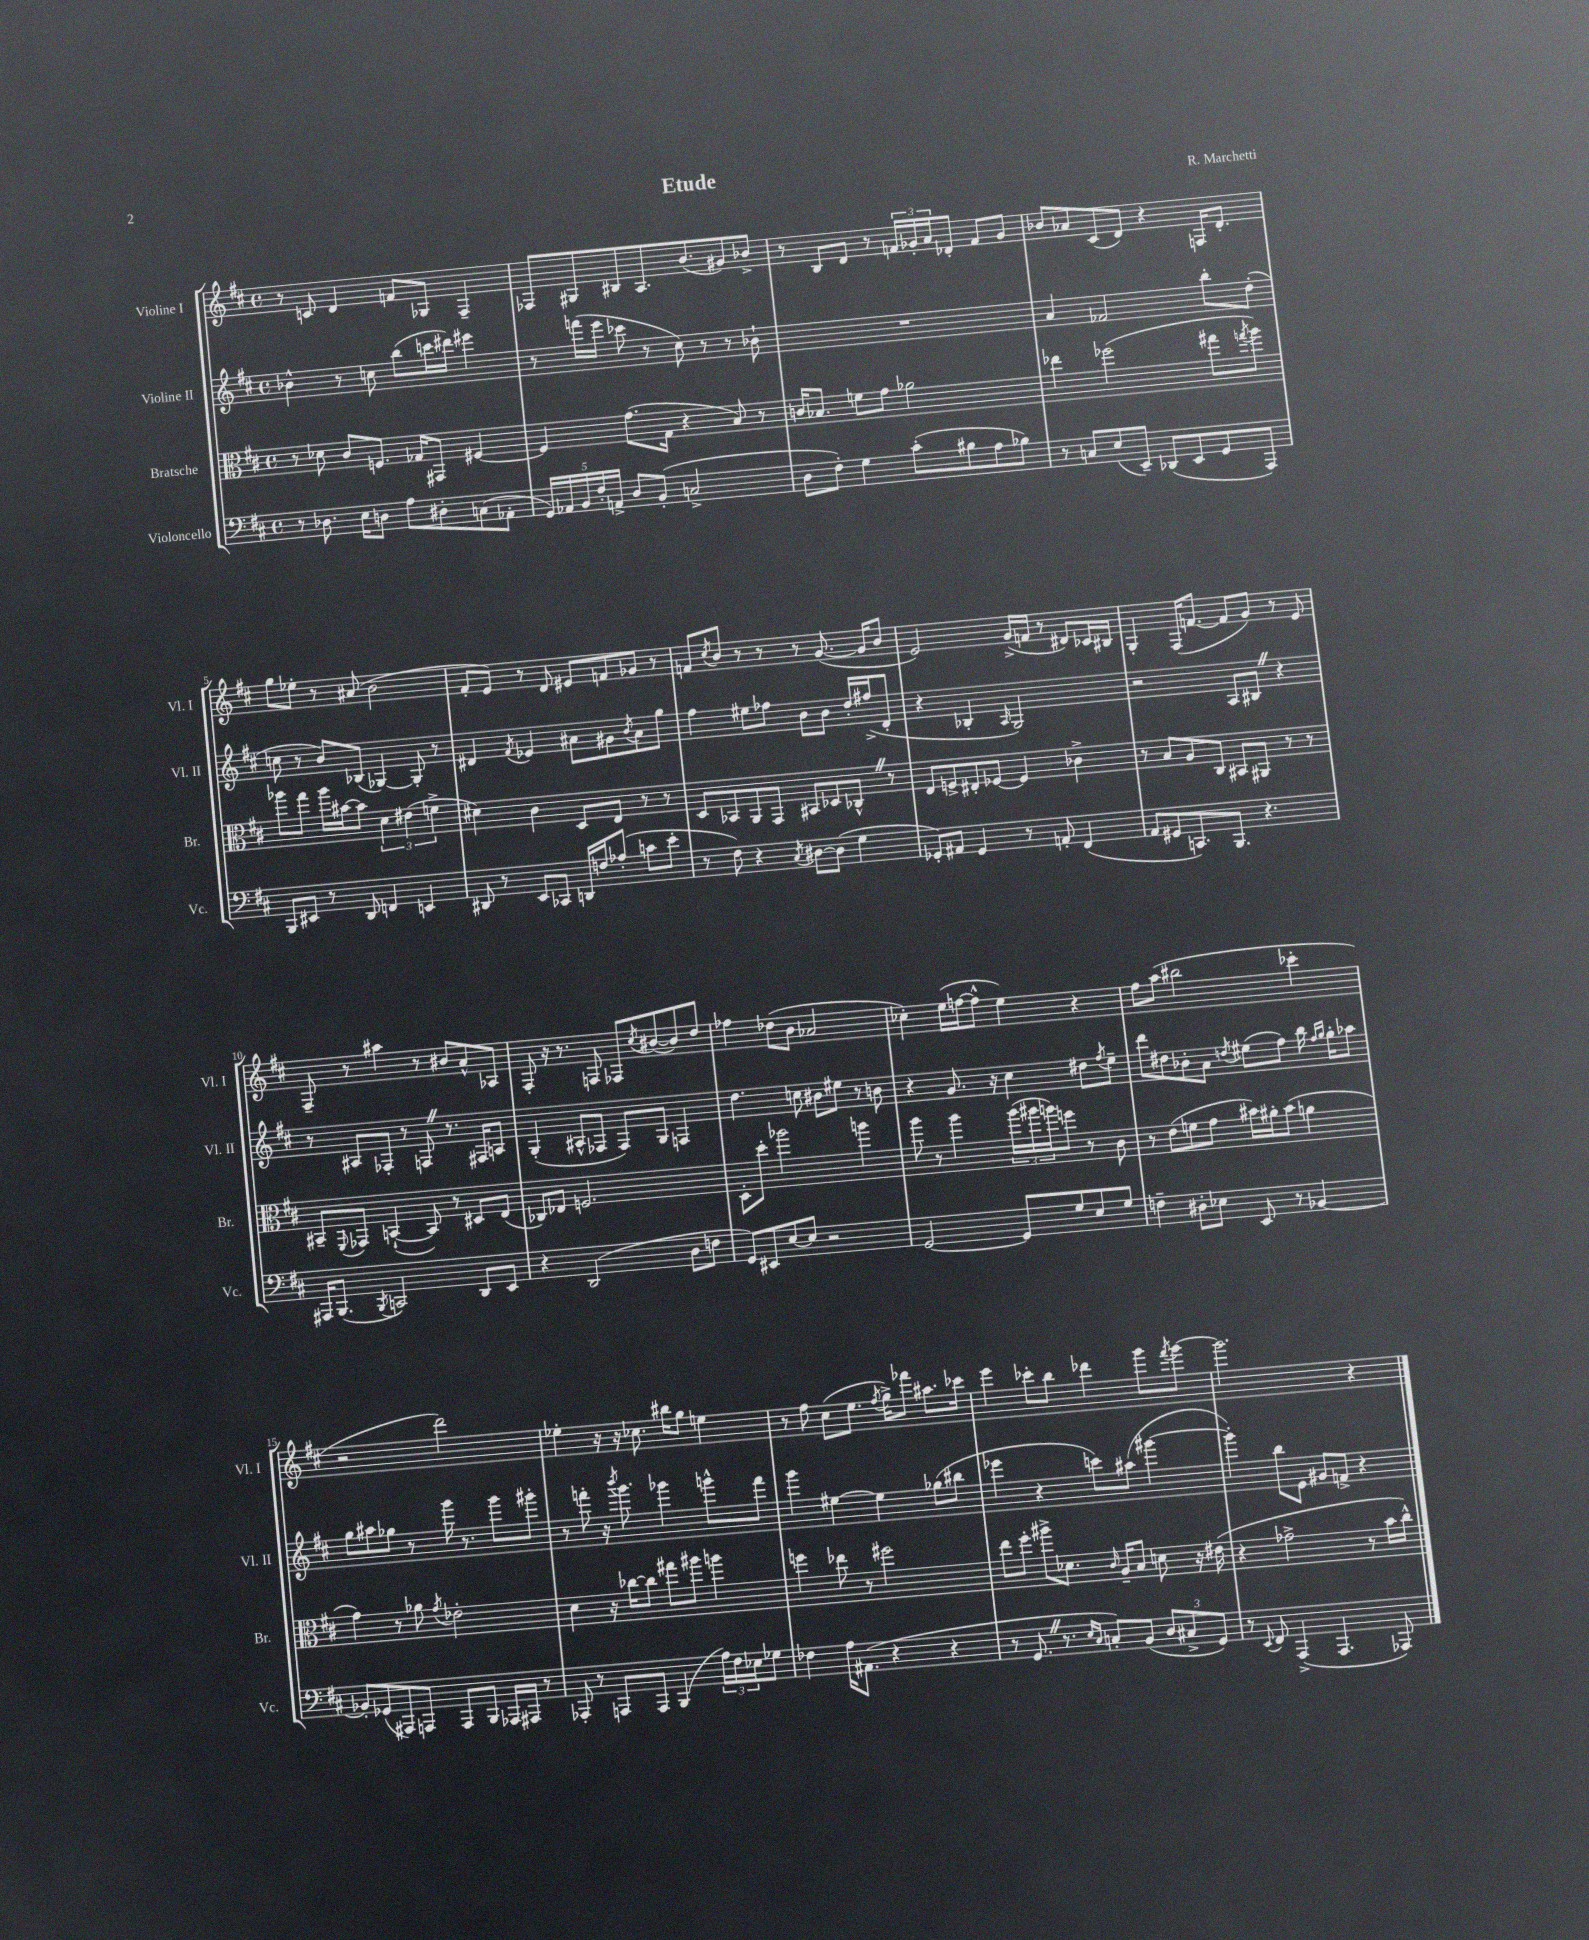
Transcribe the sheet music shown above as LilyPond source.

\header { title = "Etude" composer = "R. Marchetti" }
<<
\new StaffGroup <<
\new Staff = "s0" \with { instrumentName = "Violine I" shortInstrumentName = "Vl. I" } {
    \clef treble \key d \major \defaultTimeSignature \time 4/4
    r8 c'8 d'4 f'8 ges8 fis4-- |
    fes8 gis8 bis8 a8. b'8.( gis'8) bes'8-> |
    r8 b8 d'8 r8 \tuplet 3/2 { f'16 ges'16-. a'16 } des'8-. f'8 ges'8 |
    bes'8 aes'8 cis'8( d'8) r4 f16 d'8.-. |
    g''8 ees''8-. r8 ais'8( b'2 |
    fis'8-. e'8) r8 d'8 eis'8 f'8 ges'8 r8 |
    f'8 \acciaccatura { cis''8 } b'8 r8 r8 r8 g'8.~( g'16 b'8 |
    e'2) g'16->( f'16 r8 dis'8) ces'16 bis16 |
    g4-. fis16( f'8.~ f'8 g'8) r8 e'8 |
    fis8-- r8 ais''4 r8 bis'8 a'8-^ aes8 |
    fis8-. r16 r8. f8 fes8 \acciaccatura { cis''8 } bis'8~( bis'8) d''8 |
    fes''4 des''8( b'8 aes'2 |
    ces''4-.) e''16( f''16~ f''8-^ e''4) r4 |
    fis''8 a''8( bis''2 ces'''4-. |
    r2 d'''2) |
    ees''4-. r16 r16 ces''8. bis''16 g''8 e''4 |
    r8 fis''8 cis''8( e''8. \acciaccatura { fis''8 } g''16->) fes'''8 ais''8. ces'''16 |
    e'''4 ces'''8-. b''8 des'''4 g'''8 \acciaccatura { fis'''8 } g'''8~ |
    g'''2. r4 \bar "|." |
}
\new Staff = "s1" \with { instrumentName = "Violine II" shortInstrumentName = "Vl. II" } {
    \clef treble \key d \major \defaultTimeSignature \time 4/4
    bes'4-^ r8 c''8 b''8( c'''16 dis'''16) eis'''4 |
    r8 f'''16( e'''16 ces'''8 r8 cis''8) r8 r8 bes'8-! |
    R1 |
    a'4 fes'2 b''8-. d''8-.( |
    c''8 r8 b'8) bes8( ges4~) ges8-. r8 |
    dis'4 \acciaccatura { fis'8 } ees'4 ais'8 gis'8 \acciaccatura { b'8 } ais'8 g''8 |
    fis''4 eis''8 fes''8 b'8 b'8 d''16-. fis''16->( d'8-. |
    r4 bes4-. \grace { a16 } g2) |
    r2 a8 bis8 \once \override BreathingSign.text = \markup { \musicglyph "scripts.caesura.straight" } \breathe r4 |
    r8 ais8 fes8-. r8 f8 \once \override BreathingSign.text = \markup { \musicglyph "scripts.caesura.straight" } \breathe r8. fis16 a8 |
    g4-.( ais8-^ fes8 fes8) g8 f4 |
    d''4. c''8 bis'8 eis''8 r8 b'8 |
    r4 g'8. r16 cis''4 dis''8 \acciaccatura { fis''8 } e''8-- |
    d'''8 dis''8 bes'8-. a'8 \acciaccatura { d''8 } eis''8( fis''8) b''16 \grace { fis''16 g''16 } g''16-. aes''8 |
    g''8 ais''8 ges''8 r8 g'''16 r8. g'''8 gis'''8-. |
    r8 f'''8-. r16 \acciaccatura { b'''8 } g'''8. ges'''4 g'''8-^ f'''8 |
    g'''4 eis''4~ eis''4 ges''8( bis''8 |
    ees'''4 r4 c'''8) ais''8( gis'''4~ |
    gis'''4-.) b''8 e'8 gis'8 f'8-> r4 \bar "|." |
}
\new Staff = "s2" \with { instrumentName = "Bratsche" shortInstrumentName = "Br." } {
    \clef alto \key d \major \defaultTimeSignature \time 4/4
    r8 des'8 cis'8 f8. ges16 gis,8 fis4~ |
    fis4 g'8.( g16 r4 b8) r8 |
    c'16 bes8. f'8 g'8 aes'2 |
    ees''4 fes''2( gis''8 \acciaccatura { g''8 } a''8) |
    aes''8 g''8 aes''16 bis'16~ bis'8 \tuplet 3/2 { d'4 eis'4( f'4-> } |
    dis'4) cis'4 d8 e8 r8 r8 |
    d8 bes,8 a,8 g,8 bis,8 des8 ces8-^ \once \override BreathingSign.text = \markup { \musicglyph "scripts.caesura.straight" } \breathe r8 |
    e8 f8-> eis8-. fes8~ fes4 ces'4-> |
    r8 b8 a8 cis8 bis,8 ais,8 r8 r8 |
    bis,8-- \appoggiatura { fis,8 } ges,8 b,4~-!( b,8) r8 dis8 e8( |
    ces8) ees8 f2. |
    d8-. d''8-. aes''2 a''4 |
    a''8 r8 a''4 \tuplet 3/2 { a''16( ais''16 a''16) } f''8 r8 cis'8 |
    r8 e'8( f'8 g'8 bis'16) ais'16-. bis'8( a'4 |
    g'4) r8 aes'8 \acciaccatura { g'8 } ees'2-. |
    d'4 r16 ces''16~ ces''8 gis''8 ais''8 a''4 |
    f''4 ees''8 r8 fis''2 |
    e''8 fis''8-. ais''8-> des'8. \grace { cis'16 } a16-- b8 d'8 r16 eis'16( |
    r4 ges'2-> r8 b'16 cis''16-^) \bar "|." |
}
\new Staff = "s3" \with { instrumentName = "Violoncello" shortInstrumentName = "Vc." } {
    \clef bass \key d \major \defaultTimeSignature \time 4/4
    r8 des8. e16 d8 a8 dis8-. c8( aes,8-. |
    \tuplet 5/4 { g,16) aes,16 b,16 fis16-. a,16-> } d8 b,8-.( c2-> |
    d8 fis8-.) g4 cis'8-.( bis8 a8 bes8) |
    r8 c8 e8( e,8--) des,8( e,8 g,8 a,,8) |
    b,,8 eis,8 r8 d,8 f,4 e,4 |
    dis,8 r8 e,8 ces,8 d,16 f16 aes8-.( c'8 e'8-. |
    r8 fis8) r4 \acciaccatura { cis8 } dis8~ dis8( g4 |
    ges,8-.) ais,8 ges,4 r8 a,8-. fis,4( |
    a,8 gis,8 c,8.) b,,8. r4. |
    ais,,16 b,,8.( \acciaccatura { b,,8 } c,2) d,8 e,8 |
    r4 d,2( d8 f8 |
    g,8) eis,8 e8~ e8 r2 |
    g,2~ g,8 g8 e8 g8 |
    f4-- dis8-. ees8 e,8 r8 bes,4~ |
    bes,8-. ges,8( ais,,8) a,,8 a,,8 b,,8 aes,,16 ais,,16 r8 |
    aes,,8-. r8 a,,8 a,,8 b,,4( \tuplet 3/2 { a16) fis16 ees16 } ges8 |
    fes4 a16 ais,8.( r4 r4 |
    r8 g,8. \once \override BreathingSign.text = \markup { \musicglyph "scripts.caesura.straight" } \breathe r8. \grace { e16 cis16 } c8-.) b,8( \tuplet 3/2 { d8 cis8-> g,8) } |
    r8 \appoggiatura { e,8 } fis,8 a,,4->( a,,4. aes,,8) \bar "|." |
}
>>
>>
